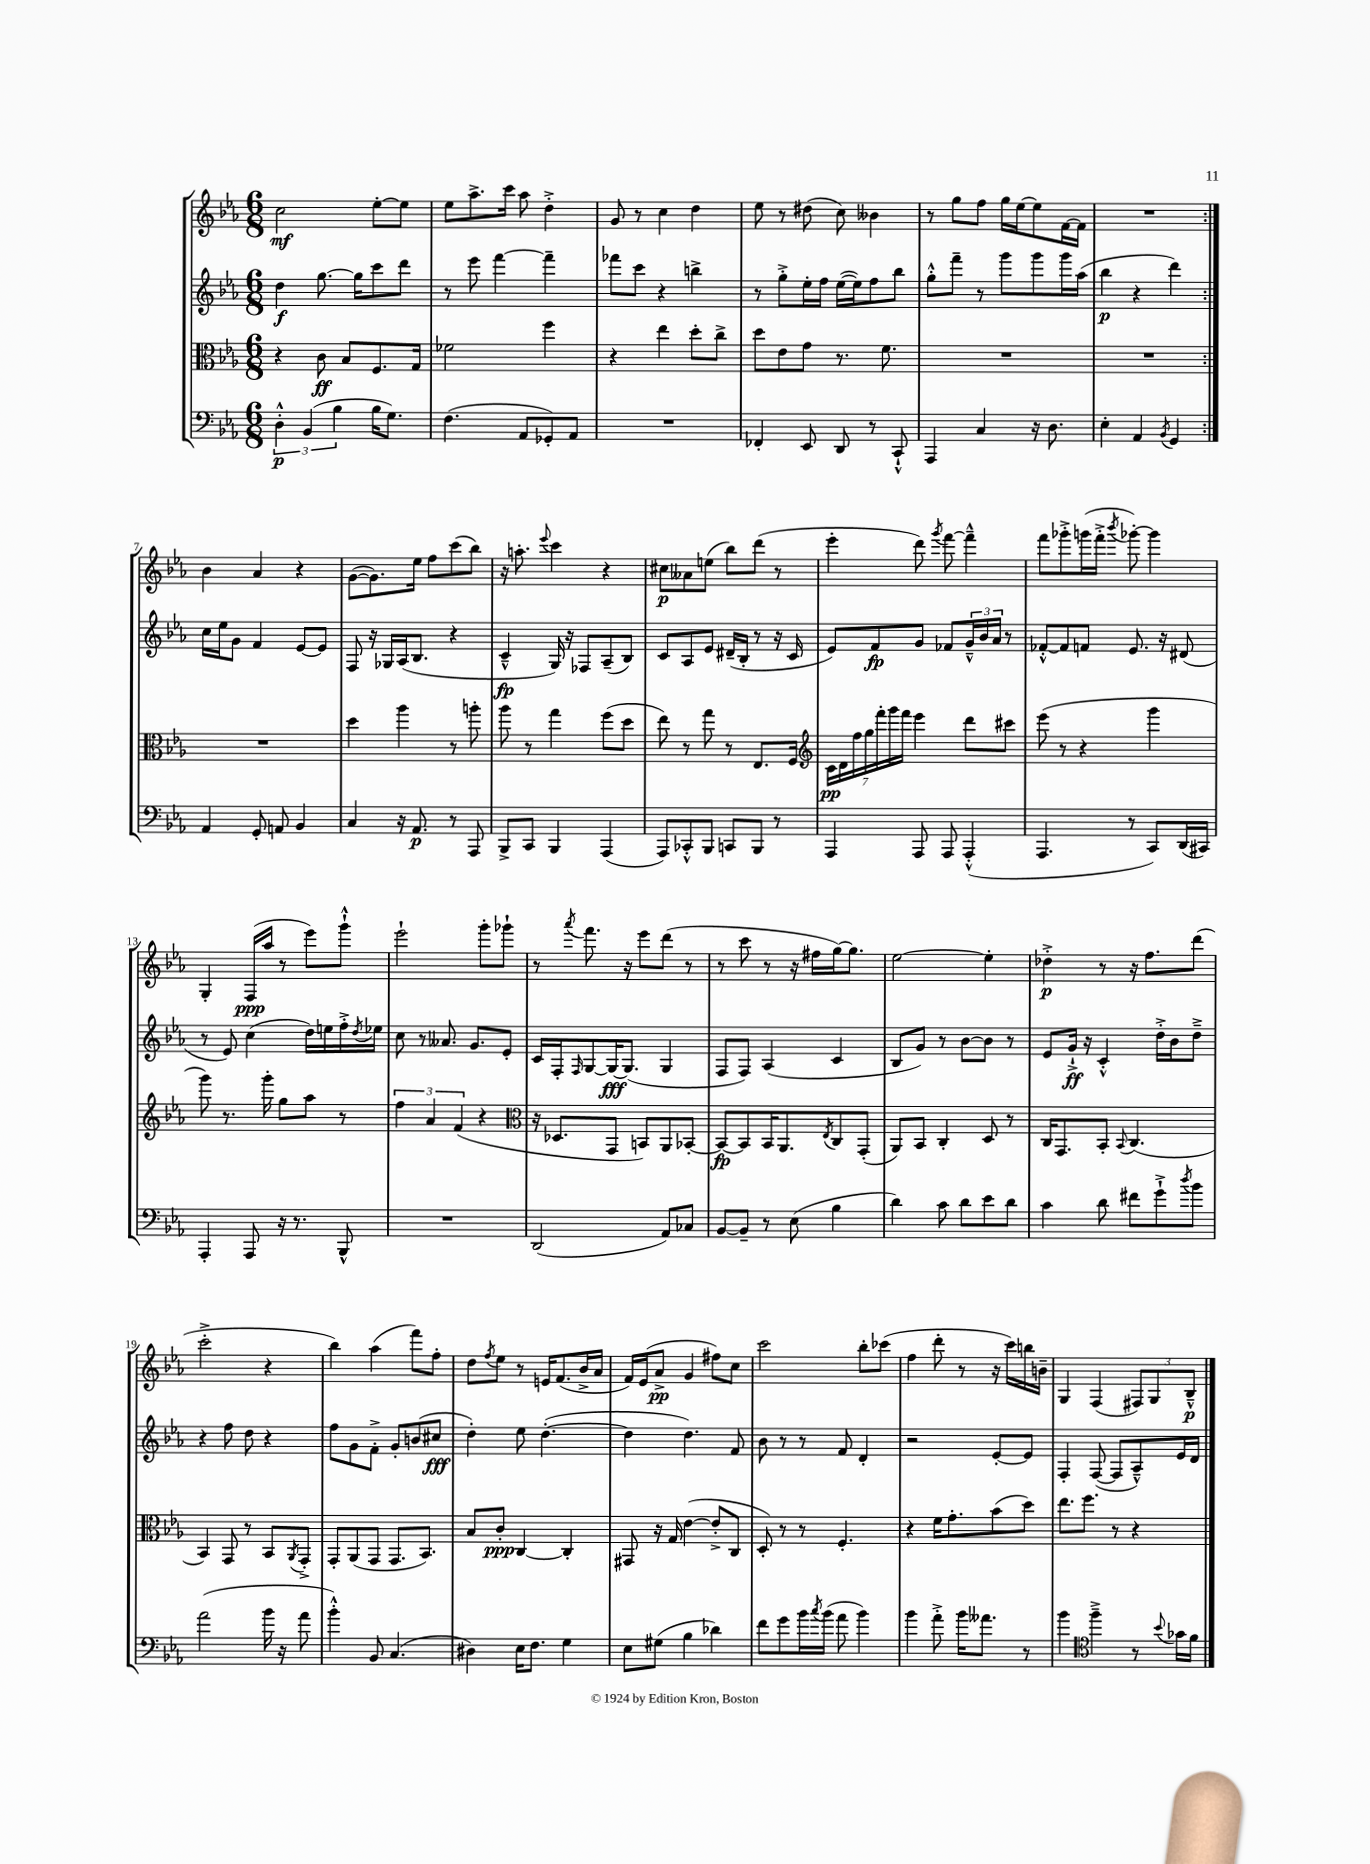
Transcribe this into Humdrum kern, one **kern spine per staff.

**kern	**dynam	**kern	**dynam	**kern	**dynam	**kern	**dynam
*part4	*part4	*part3	*part3	*part2	*part2	*part1	*part1
*staff4	*staff4	*staff3	*staff3	*staff2	*staff2	*staff1	*staff1
*clefF4	*	*clefC3	*	*clefG2	*	*clefG2	*
*k[b-e-a-]	*	*k[b-e-a-]	*	*k[b-e-a-]	*	*k[b-e-a-]	*
*M6/8	*	*M6/8	*	*M6/8	*	*M6/8	*
=1	=1	=1	=1	=1	=1	=1	=1
6D'^^\	p	4r	.	4dd\	f	2cc\	mf
(6BB-/	.	.	.	.	.	.	.
.	.	8c\	ff	[8.gg\	.	.	.
6B-\	.	.	.	.	.	.	.
.	.	8B-/L	.	.	.	.	.
.	.	.	.	16gg\KL]	.	.	.
16B-\KL	.	8.F/	.	8ccc\	.	[8ee-'\L	.
8.G\J)	.	.	.	.	.	.	.
.	.	.	.	8ddd\J	.	8ee-\J]	.
.	.	16G/Jk	.	.	.	.	.
=2	=2	=2	=2	=2	=2	=2	=2
(4.F\	.	2f-X\	.	8r	.	8ee-\L	.
.	.	.	.	8eee-\	.	8.aa-^\	.
.	.	.	.	[4fff\	.	.	.
.	.	.	.	.	.	16ccc\Jk	.
8AA-/L	.	.	.	.	.	8aa-\	.
8GG-X'/)	.	4ff\	.	4fff~\]	.	4dd'^\	.
8AA-/J	.	.	.	.	.	.	.
=3	=3	=3	=3	=3	=3	=3	=3
2.r	.	4r	.	8fff-X\L	.	8g/	.
.	.	.	.	8ccc\J	.	8r	.
.	.	4ee-\	.	4r	.	4cc\	.
.	.	8dd'\L	.	4bbn^\	.	4dd\	.
.	.	8cc^\J	.	.	.	.	.
=4	=4	=4	=4	=4	=4	=4	=4
4FF-X'/	.	8dd\L	.	8r	.	8ee-\	.
.	.	8e-\	.	8gg'^\L	.	8r	.
8EE-/	.	8g\J	.	16ee-'\L	.	(8dd#X\	.
.	.	.	.	16ff\JJ	.	.	.
8DD/	.	8.r	.	([16ee-\LL	.	8cc\)	.
.	.	.	.	16ee-\J])	.	.	.
8r	.	.	.	8ff\	.	4b--X\	.
.	.	8.f\	.	.	.	.	.
8CC`^^/	.	.	.	8bb-\J	.	.	.
=5	=5	=5	=5	=5	=5	=5	=5
4AAA-/	.	2.r	.	8gg'^^\L	.	8r	.
.	.	.	.	8fff~\J	.	8gg\L	.
4C/	.	.	.	8r	.	8ff\J	.
.	.	.	.	8ggg\L	.	16gg\LL	.
.	.	.	.	.	.	[16ee-\J	.
16r	.	.	.	8ggg\	.	8ee-\]	.
8.D\	.	.	.	.	.	.	.
.	.	.	.	16ggg\L	.	[16f\L	.
.	.	.	.	(16aa-\JJ	.	16f\JJ]	.
=6	=6	=6	=6	=6	=6	=6	=6
4E-'\	.	2.r	.	4bb-\	p	2.r	.
4AA-/	.	.	.	4r	.	.	.
8qBB-/	.	.	.	.	.	.	.
4GG/	.	.	.	4ddd\)	.	.	.
!!LO:LB:g=z
=7:|!	=7:|!	=7:|!	=7:|!	=7:|!	=7:|!	=7:|!	=7:|!
4AA-/	.	2.r	.	16cc\LL	.	4b-\	.
.	.	.	.	16ee-\J	.	.	.
.	.	.	.	8g\J	.	.	.
8GG'/	.	.	.	4f/	.	4a-/	.
8AAn/	.	.	.	.	.	.	.
4BB-/	.	.	.	[8e-/L	.	4r	.
.	.	.	.	8e-/J]	.	.	.
=8	=8	=8	=8	=8	=8	=8	=8
4C/	.	4dd\	.	8F/	.	([8g\L	.
.	.	.	.	16r	.	8.g\])	.
.	.	.	.	16G-X/LL	.	.	.
16r	.	4aa-\	.	(16A-/J	.	.	.
8.AA-/	p	.	.	8.B-/J	.	16ee-\Jk	.
.	.	.	.	.	.	8ff\L	.
8r	.	8r	.	4r	.	(8ccc\	.
8AAA-/	.	8aan'\	.	.	.	8bb-\J)	.
=9	=9	=9	=9	=9	=9	=9	=9
8BBB-^/L	.	8aa-\	.	4c~^^/	fp	16r	.
.	.	.	.	.	.	8.aan'\	.
8CC/J	.	8r	.	.	.	.	.
.	.	.	.	.	.	8qqeee-/	.
4BBB-/	.	4gg\	.	16G/)	.	4ccc\	.
.	.	.	.	16r	.	.	.
.	.	.	.	8F-X/L	.	.	.
(4AAA-/	.	(8ff\L	.	(8A-~/	.	4r	.
.	.	8dd\J	.	8B-/J)	.	.	.
=10	=10	=10	=10	=10	=10	=10	=10
8AAA-/L)	.	8ee-\)	.	8c/L	.	8cc#X\L	p
8CC-X'^^/	.	8r	.	8A-/	.	8a--X\	.
8BBB-/J	.	8gg\	.	8e-/J	.	(8een\J	.
8CCn/L	.	8r	.	(16d#X~/LL	.	8bb-\L)	.
.	.	.	.	16B-'/JJ	.	.	.
8BBB-/J	.	8.E-/L	.	8r	.	(8ddd\J	.
8r	.	.	.	16r	.	8r	.
.	.	16F/Jk	.	16c/	.	.	.
=11	=11	=11	=11	=11	=11	=11	=11
*	*	*clefG2	*	*	*	*	*
4AAA-/	.	28c\LL	pp	8e-/L)	.	4eee-'\	.
.	.	28d\	.	.	.	.	.
.	.	28ff\	.	.	.	.	.
.	.	28gg\	.	.	.	.	.
.	.	.	.	8f/	fp	.	.
.	.	28fff'\	.	.	.	.	.
.	.	28ggg\	.	.	.	.	.
.	.	28fff\JJ	.	.	.	.	.
8AAA-/	.	4eee-\	.	8g/J	.	8ddd\)	.
.	.	.	.	.	.	8qggg/	.
8AAA-/	.	.	.	8f-X/L	.	[8fff\	.
(4AAA-'^^/	.	8ddd\L	.	24g~^^/L	.	4fff~^^\]	.
.	.	.	.	24b-/	.	.	.
.	.	.	.	24a-/JJ	.	.	.
.	.	8ccc#X\J	.	8r	.	.	.
=12	=12	=12	=12	=12	=12	=12	=12
4.AAA-/	.	(8eee-\	.	[8f-X'^^/L	.	8fff\L	.
.	.	8r	.	8f-/]	.	8ggg-X'^\	.
.	.	4r	.	8fn/J	.	(16gggn\L	.
.	.	.	.	.	.	16fff'^\JJ	.
.	.	.	.	.	.	8qbbb-/	.
8r	.	.	.	8.e-/	.	[8ggg-X'\)	.
8CC/L)	.	4ggg\	.	.	.	4ggg-\]	.
.	.	.	.	16r	.	.	.
(16DD/L	.	.	.	(8d#X/	.	.	.
16CC#X/JJ)	.	.	.	.	.	.	.
!!LO:LB:g=z
=13	=13	=13	=13	=13	=13	=13	=13
4AAA-'/	.	8ggg\)	.	8r	.	4G'/	.
.	.	8.r	.	8e-/)	.	.	.
8AAA-/	.	.	.	(4cc\	.	(16F/LL	ppp
.	.	16ggg'\	.	.	.	16aa-/JJ	.
16r	.	8gg\L	.	.	.	8r	.
8.r	.	.	.	.	.	.	.
.	.	8aa-\J	.	16dd\LL)	.	8eee-\L)	.
.	.	.	.	16een\	.	.	.
8BBB-^^/	.	8r	.	16ff'^\	.	8ggg`^^\J	.
.	.	.	.	8qdd/	.	.	.
.	.	.	.	16ee-X\JJ	.	.	.
=14	=14	=14	=14	=14	=14	=14	=14
2.r	.	6ff\	.	8cc\	.	2eee-`\	.
.	.	.	.	8r	.	.	.
.	.	6a-/	.	.	.	.	.
.	.	.	.	8.a--X/	.	.	.
.	.	(6f/	.	.	.	.	.
.	.	.	.	8.g/L	.	.	.
.	.	4r	.	.	.	8ggg'\L	.
.	.	.	.	8e-'/J	.	8ggg-X`\J	.
=15	=15	=15	=15	=15	=15	=15	=15
*	*	*clefC3	*	*	*	*	*
(2DD/	.	16r	.	16c/LL	.	8r	.
.	.	8.D-X/L	.	16F'/J	.	.	.
.	.	.	.	16qqF/	.	8qaaa-/	.
.	.	.	.	[8G/	.	8.fff\	.
.	.	8GG/J	.	16G/K_	fff	.	.
.	.	.	.	(8.G/J]	.	16r	.
.	.	8BBn/L)	.	.	.	8eee-\L	.
8AA-/L)	.	8AA-/	.	4G/	.	(8ddd\J	.
8C-X/J	.	[8BB-X'/J	.	.	.	8r	.
=16	=16	=16	=16	=16	=16	=16	=16
[8BB-/L	.	8BB-/L_	fp	8F/L	.	8r	.
8BB-~/J]	.	8BB-/]	.	8F/J)	.	8ccc\	.
8r	.	16BB-/K	.	(4A-/	.	8r	.
.	.	8.AA-/	.	.	.	.	.
(8E-\	.	.	.	.	.	16r	.
.	.	.	.	.	.	16ff#X\LL	.
.	.	8qE-/	.	.	.	.	.
4B-\	.	8C/	.	4c/	.	[16gg\J)	.
.	.	.	.	.	.	8.gg\J]	.
.	.	(8GG'/J	.	.	.	.	.
=17	=17	=17	=17	=17	=17	=17	=17
4d\)	.	8AA-/L)	.	8B-/L	.	[2ee-\	.
.	.	8BB-/J	.	8g/J)	.	.	.
8c\	.	4C'/	.	8r	.	.	.
8d\L	.	.	.	[8b-\L	.	.	.
8e-\	.	8D/	.	8b-\J]	.	4ee-'\]	.
8d\J	.	8r	.	8r	.	.	.
=18	=18	=18	=18	=18	=18	=18	=18
4c\	.	16C/KL	.	8e-/L	.	4dd-X'^\	p
.	.	8.GG/	.	.	.	.	.
.	.	.	.	16g`^/Jk	ff	.	.
.	.	.	.	16r	.	.	.
8d\	.	8BB-'/J	.	4c'^^/	.	8r	.
.	.	8qqBB-/	.	.	.	.	.
8f#X\L	.	(4.C/	.	.	.	16r	.
.	.	.	.	.	.	8.ff\L	.
8g`^\	.	.	.	16dd'^\LL	.	.	.
.	.	.	.	16b-\J	.	.	.
8qdd/	.	.	.	.	.	.	.
8b-\J	.	.	.	8dd~^\J	.	(8ddd\J	.
!!LO:LB:g=z
=19	=19	=19	=19	=19	=19	=19	=19
(2a-\	.	4BB-/)	.	4r	.	2ccc'^\	.
.	.	8GG/	.	8ff\	.	.	.
.	.	8r	.	8dd\	.	.	.
16b-\	.	8BB-/L	.	4r	.	4r	.
16r	.	.	.	.	.	.	.
.	.	8qAA-/	.	.	.	.	.
8a-\	.	8GG'^/J	.	.	.	.	.
=20	=20	=20	=20	=20	=20	=20	=20
4b-'^^\)	.	8GG'/L	.	8ff\L	.	4bb-\)	.
.	.	(8AA-/	.	8g\	.	.	.
8BB-/	.	8GG/J	.	8f'^\J	.	(4aa-\	.
(4.C/	.	8.GG/L	.	8g'/L	.	.	.
.	.	.	.	(8bn/	.	8fff\L)	.
.	.	8.BB-/J)	.	.	.	.	.
.	.	.	.	8cc#X/J	fff	8ff'\J	.
=21	=21	=21	=21	=21	=21	=21	=21
4D#X\)	.	8B-/L	.	4dd'\)	.	8dd\L	.
.	.	.	.	.	.	8qff/	.
.	.	8c'/J	ppp	.	.	8ee-\J	.
16E-\KL	.	[4C/	.	8ee-\	.	8r	.
8.F\J	.	.	.	.	.	.	.
.	.	.	.	([4.dd'\	.	16en/KL	.
.	.	.	.	.	.	(8.f/	.
4G\	.	4C'/]	.	.	.	.	.
.	.	.	.	.	.	16b-^/L	.
.	.	.	.	.	.	16a-/JJ	.
=22	=22	=22	=22	=22	=22	=22	=22
8E-\L	.	8GG#X/	.	4dd\]	.	16f/LL)	.
.	.	.	.	.	.	(16e-/J	.
(8G#X\J	.	16r	.	.	.	8a-^/J	pp
.	.	16G/	.	.	.	.	.
4B-\	.	([4e-\	.	4.dd\)	.	4g/	.
4d-X\)	.	8e-'^/L]	.	.	.	8ff#X\L)	.
.	.	8C/J	.	8f/	.	8cc\J	.
=23	=23	=23	=23	=23	=23	=23	=23
8f\L	.	8D'/)	.	8b-\	.	2ccc\	.
8g\	.	8r	.	8r	.	.	.
16b-\L	.	8r	.	8r	.	.	.
8qcc/	.	.	.	.	.	.	.
(16b-\JJ	.	.	.	.	.	.	.
8a-\	.	4.F'/	.	8f/	.	.	.
4b-\)	.	.	.	4d'/	.	8bb-'\L	.
.	.	.	.	.	.	(8ccc-X\J	.
=24	=24	=24	=24	=24	=24	=24	=24
4b-\	.	4r	.	2r	.	4ff\	.
8a-'^\	.	16f\KL	.	.	.	8ddd'\	.
.	.	8.g'\	.	.	.	.	.
16b-\KL	.	.	.	.	.	8r	.
8.a--X\J	.	.	.	.	.	.	.
.	.	(8b-\	.	[8e-'/L	.	16r	.
.	.	.	.	.	.	16ccc\LL)	.
8r	.	8dd\J)	.	8e-/J]	.	16bbn\	.
.	.	.	.	.	.	16bn~\JJ	.
=25	=25	=25	=25	=25	=25	=25	=25
4b-\	.	8.ee-\L	.	4F'/	.	4G/	.
.	.	8.ff\J	.	.	.	.	.
*clefC4	*	*	*	*	*	*	*
4ff~^\	.	.	.	([8F/	.	(4F/	.
.	.	8r	.	8F/L]	.	.	.
8r	.	4r	.	8A-~^^/)	.	12F#X/L)	.
.	.	.	.	.	.	12G/	.
8qqb-/	.	.	.	.	.	.	.
16g-X\LL	.	.	.	16e-/L	.	.	.
.	.	.	.	.	.	12B-~^^/J	p
16f\JJ	.	.	.	16d/JJ	.	.	.
==	==	==	==	==	==	==	==
*-	*-	*-	*-	*-	*-	*-	*-
